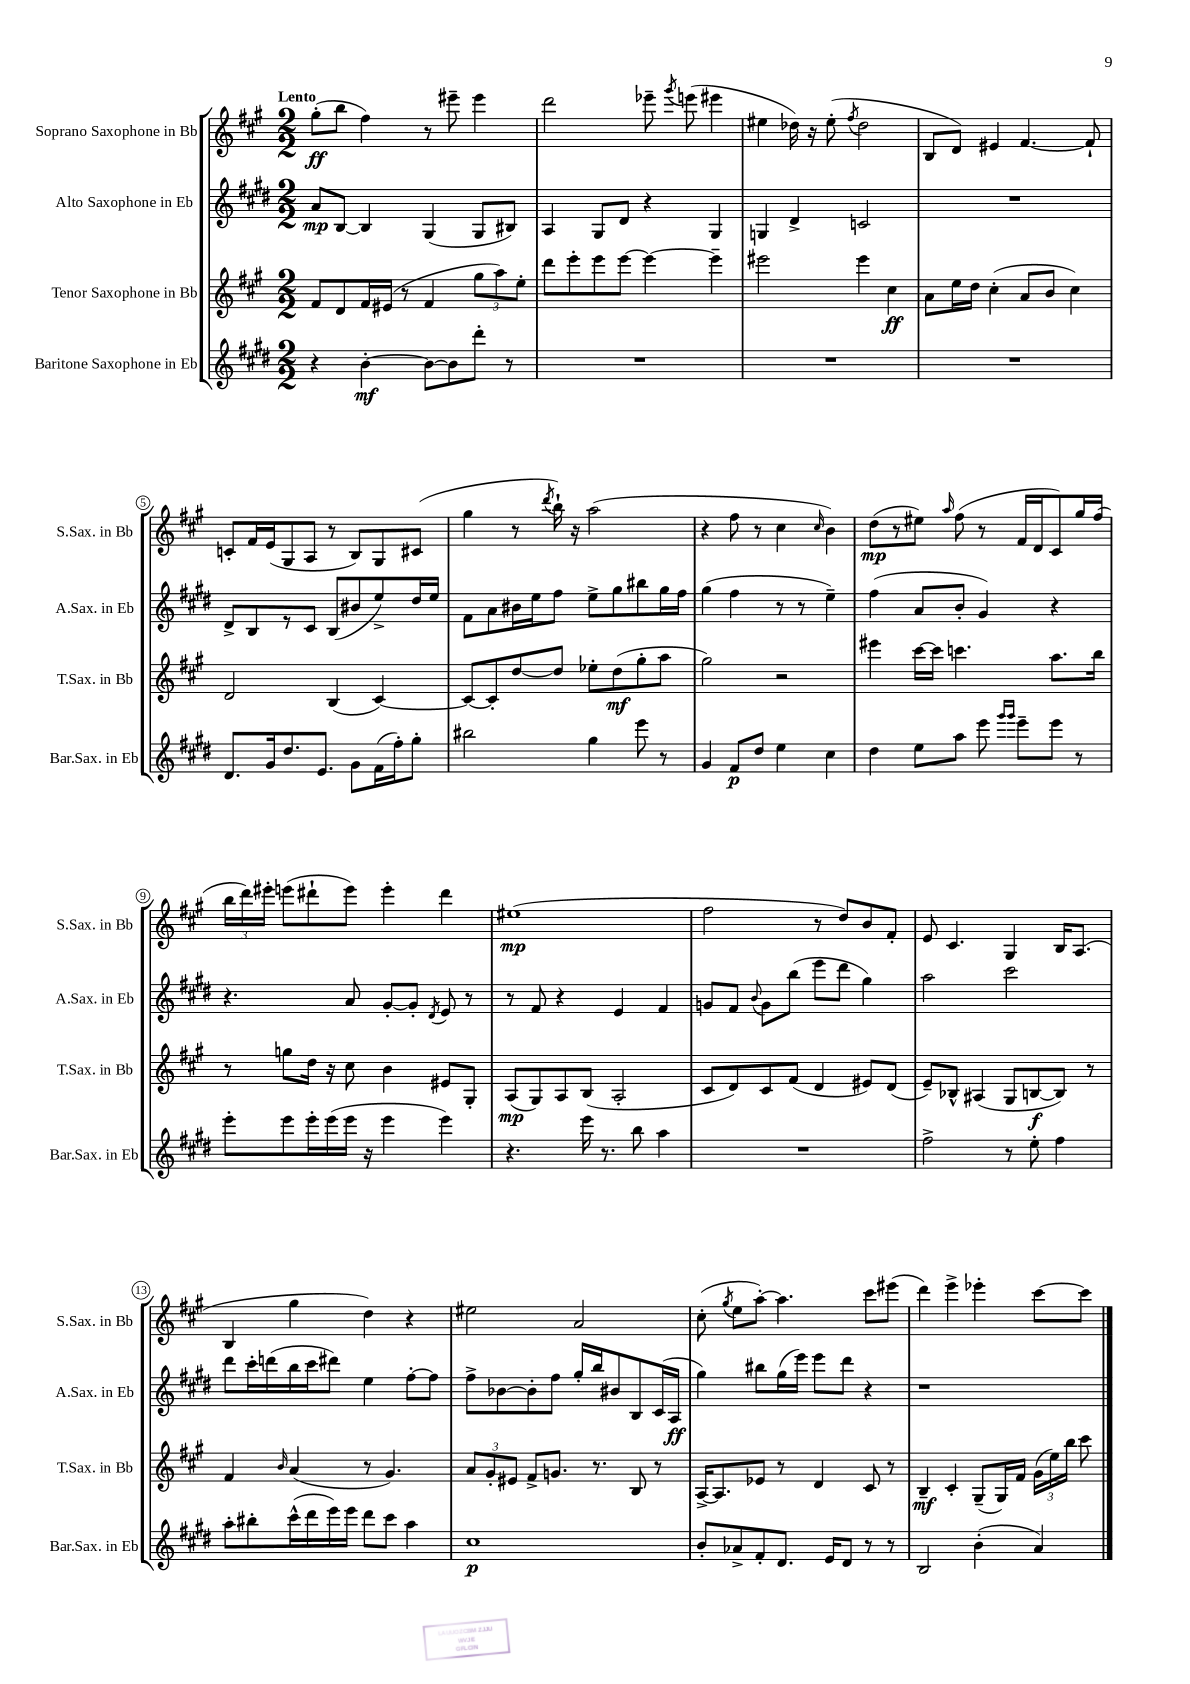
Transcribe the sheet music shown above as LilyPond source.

<<
\new StaffGroup <<
\new Staff = "s0" \with { instrumentName = "Soprano Saxophone in Bb" shortInstrumentName = "S.Sax. in Bb" } {
    \clef treble \key a \major \numericTimeSignature \time 2/2 \tempo "Lento"
    \autoBeamOff gis''8[-.\ff( b''8] fis''4) r8 eis'''8-- eis'''4 |
    d'''2 ees'''8-- \acciaccatura { gis'''8 } e'''8( eis'''4 |
    eis''4 des''16) r16 eis''8-.( \acciaccatura { fis''8 } des''2 |
    b8[ d'8]) eis'4 fis'4.~ fis'8-! |
    c'8[-. fis'16 e'16( gis8 a8] r8 b8[) gis8 cis'8]( |
    gis''4 r8 \acciaccatura { d'''8 } b''16-!) r16 a''2( |
    r4 fis''8 r8 cis''4 \grace { cis''16 } b'4) |
    d''8[\mp( r8 eis''8]) \grace { a''16 } fis''8( r8 fis'16[ d'16 cis'8) gis''16 fis''16]( |
    \tuplet 3/2 { b''16[ d'''16) eis'''16]-. } e'''8[( dis'''8-! e'''8]) e'''4-. dis'''4 |
    eis''1\mp( |
    fis''2 r8 d''8[) b'8 fis'8]-. |
    e'8 cis'4. gis4 b16[ a8.]( |
    b4 gis''4 d''4) r4 |
    eis''2 a'2 |
    cis''8-.( \acciaccatura { gis''8 } e''8[ a''8]~-.) a''4. cis'''8[ eis'''8]( |
    d'''4) e'''4-> ees'''4-. cis'''8[~ cis'''8] \bar "|." |
}
\new Staff = "s1" \with { instrumentName = "Alto Saxophone in Eb" shortInstrumentName = "A.Sax. in Eb" } {
    \clef treble \key e \major \numericTimeSignature \time 2/2
    \autoBeamOff a'8[\mp b8]~ b4 gis4( gis8[ bis8]) |
    a4 gis8[ dis'8] r4 gis4 |
    g4 dis'4-> c'2 |
    R1 |
    dis'8[-> b8 r8 cis'8] b8[( bis'8 e''8->) dis''16 e''16] |
    fis'8[ a'8 bis'16 e''16 fis''8] e''8[-> gis''8 bis''8 gis''16 fis''16] |
    gis''4( fis''4 r8 r8 e''4--) |
    fis''4( a'8[ b'8]-. gis'4) r4 |
    r4. a'8 gis'8[~-. gis'8]-. \acciaccatura { dis'8 } e'8 r8 |
    r8 fis'8 r4 e'4 fis'4 |
    g'8[ fis'8] \appoggiatura { b'8 } g'8[ b''8]( e'''8[ dis'''8] gis''4) |
    a''2 cis'''2 |
    dis'''8[ cis'''16-. d'''16( b''16 cis'''16 dis'''8]) e''4 fis''8[~-. fis''8] |
    fis''8[-> bes'8~ bes'8-. fis''8] gis''16[-. b''16 bis'8 b8 cis'16( a16]\ff |
    gis''4) bis''8[ gis''16( e'''16]) e'''8[ dis'''8] r4 |
    r1 \bar "|." |
}
\new Staff = "s2" \with { instrumentName = "Tenor Saxophone in Bb" shortInstrumentName = "T.Sax. in Bb" } {
    \clef treble \key a \major \numericTimeSignature \time 2/2
    \autoBeamOff fis'8[ d'8 fis'16 eis'16]( r8 fis'4 \tuplet 3/2 { gis''8[ a''8) e''8]-. } |
    d'''8[ e'''8-. e'''8 e'''8]~ e'''4~ e'''4-- |
    eis'''2 eis'''4 cis''4\ff |
    a'8[ e''16 d''16] cis''4-.( a'8[ b'8] cis''4) |
    d'2 b4( cis'4~) |
    cis'8[~ cis'8-. d''8~ d''8] ees''8[-. d''8\mf( gis''8-. a''8] |
    gis''2) r2 |
    eis'''4 cis'''16[~ cis'''16] c'''4. a''8.[ b''16] |
    r8 g''8[ d''16] r16 cis''8 b'4 eis'8[ gis8]-. |
    a8[\mp( gis8) a8 b8]( a2-. |
    cis'8[ d'8) cis'8 fis'8]( d'4 eis'8[) d'8]( |
    e'8[--) bes8]-^ ais4( gis8[ b8~\f b8]) r8 |
    fis'4 \grace { b'16 } a'4( r8 gis'4.) |
    \tuplet 3/2 { a'8[ gis'8-. eis'8] } fis'8[-> g'8.] r8. b8 r8 |
    a16[~-> a8. ees'8] r8 d'4 cis'8 r8 |
    b4--\mf cis'4-. gis8[--( gis16) fis'16] \tuplet 3/2 { gis'16[( e''16) b''16] } cis'''8 \bar "|." |
}
\new Staff = "s3" \with { instrumentName = "Baritone Saxophone in Eb" shortInstrumentName = "Bar.Sax. in Eb" } {
    \clef treble \key e \major \numericTimeSignature \time 2/2
    \autoBeamOff r4 b'4~-.\mf b'8[~ b'8 dis'''8]-. r8 |
    R1 |
    R1 |
    R1 |
    dis'8.[ gis'16 dis''8. e'8.] gis'8[ fis'16( fis''16-.) gis''8]-. |
    bis''2 gis''4 e'''8 r8 |
    gis'4 fis'8[\p dis''8] e''4 cis''4 |
    dis''4 e''8[ a''8] e'''8 \grace { gis'''16[ gis'''16] } e'''8[-- e'''8] r8 |
    e'''8[-. e'''8 e'''16-. e'''16( e'''16] r16 e'''4 e'''4) |
    r4. e'''16 r8. b''8 a''4 |
    R1 |
    fis''2-> r8 e''8-. fis''4 |
    a''8[-. bis''8-. cis'''16-^( dis'''16 e'''16) e'''16] dis'''8[ cis'''8] a''4 |
    cis''1\p |
    b'8[-. aes'8-> fis'8-. dis'8.] e'16[ dis'8] r8 r8 |
    b2 b'4-.( a'4) \bar "|." |
}
>>
>>
\layout { \context { \Score \override BarNumber.stencil = #(make-stencil-circler 0.1 0.3 ly:text-interface::print) } }
